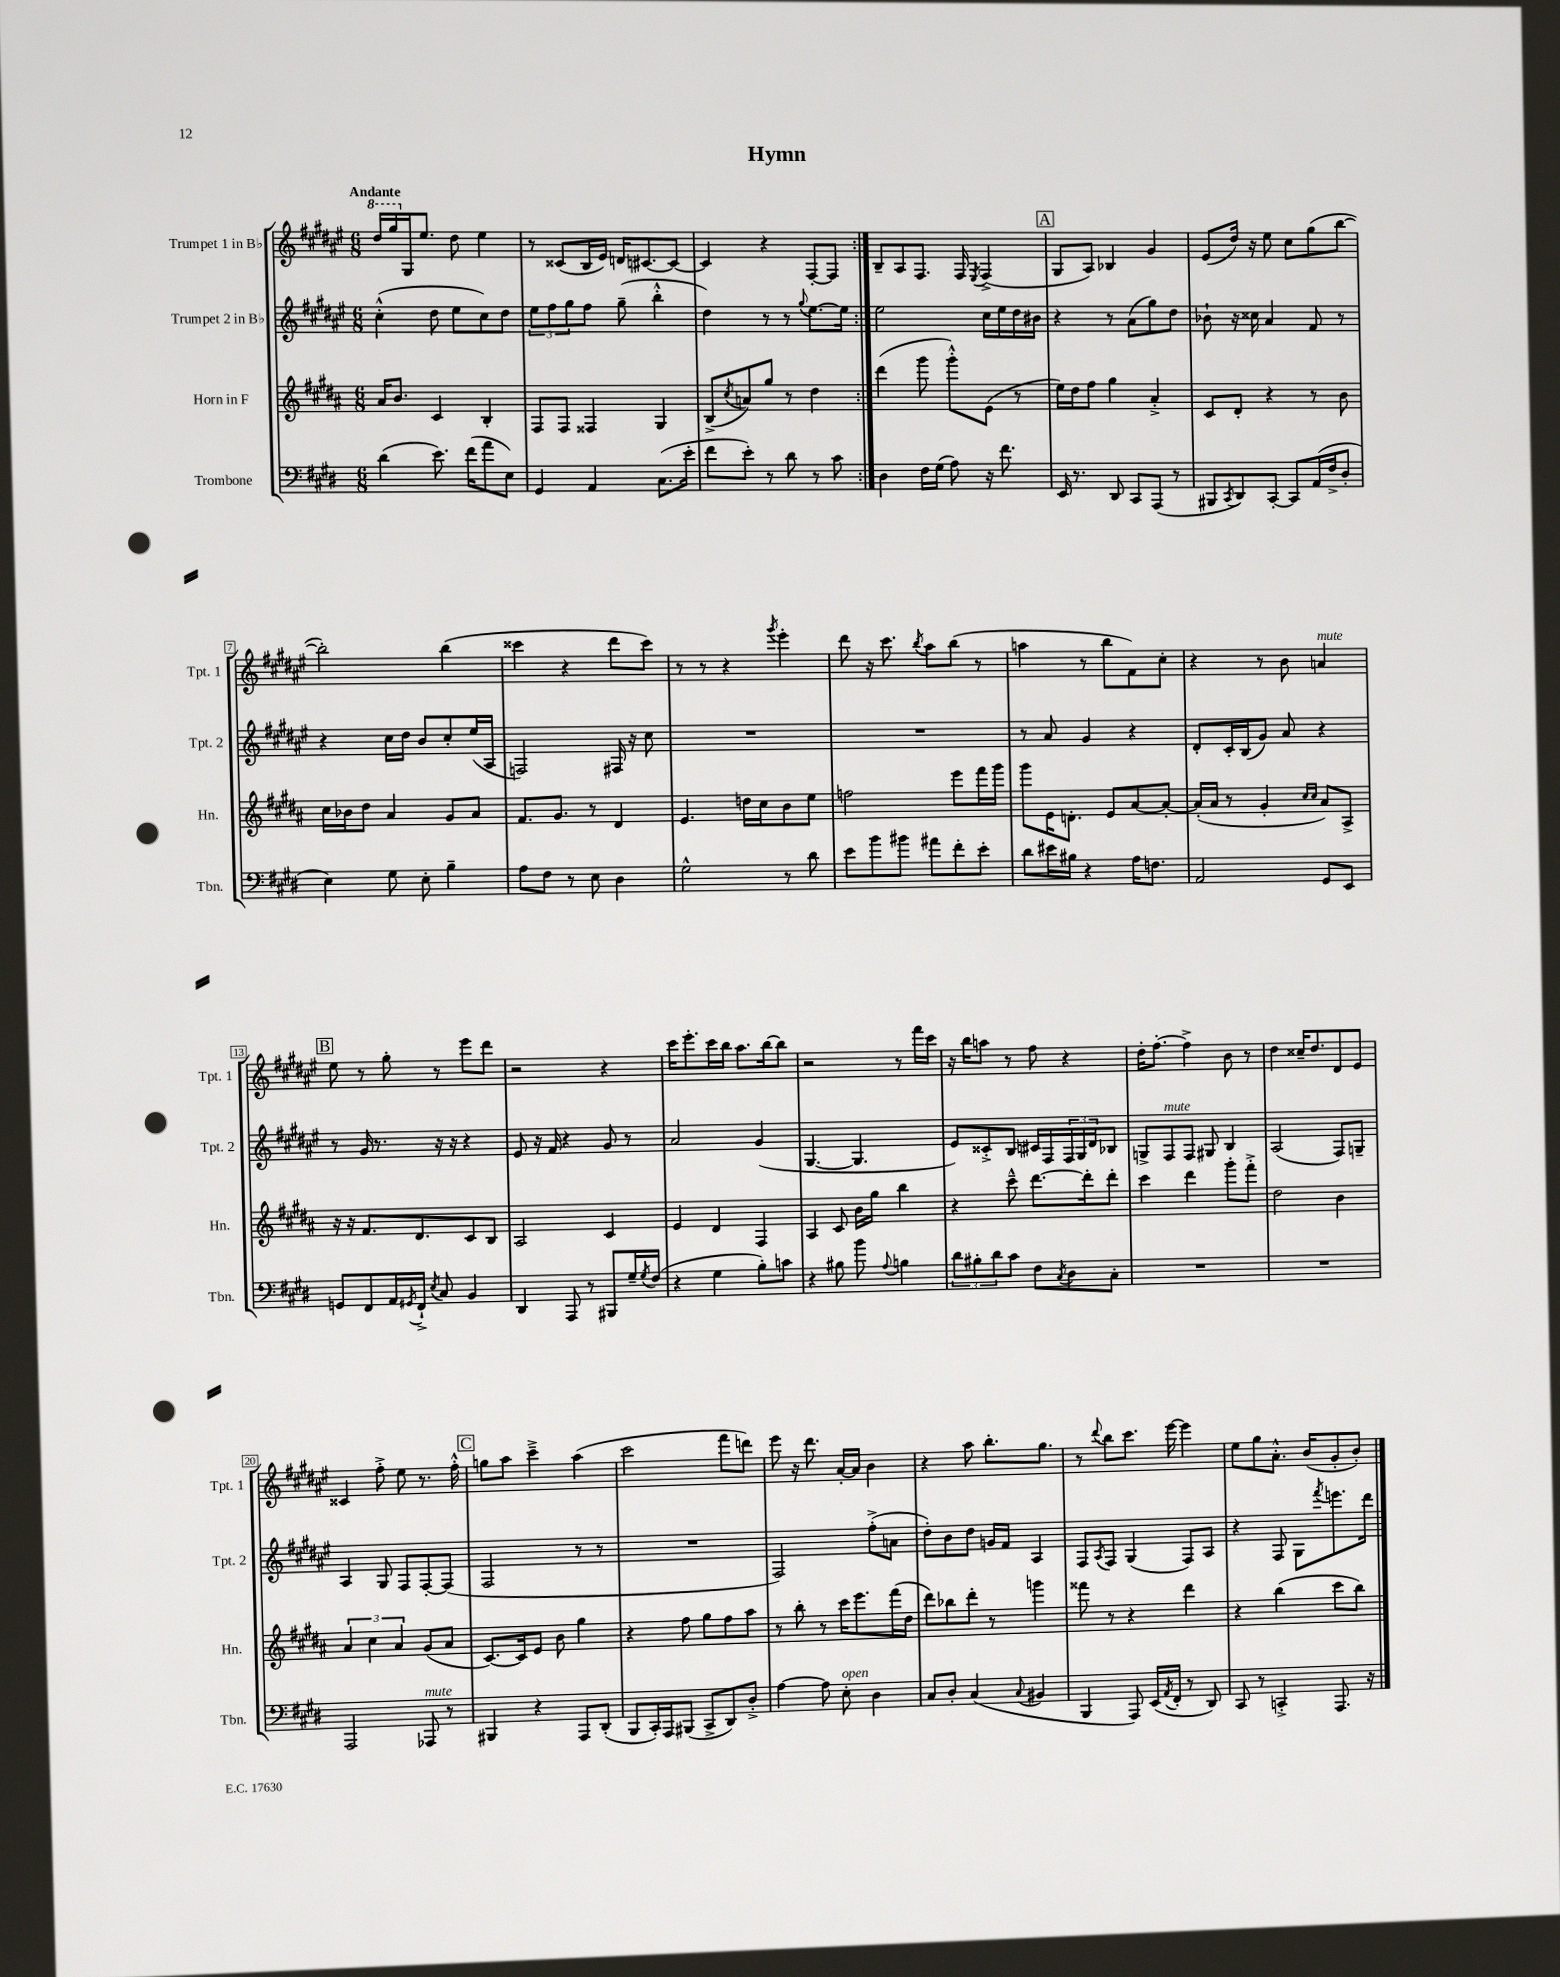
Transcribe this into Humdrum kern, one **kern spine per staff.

**kern	**kern	**kern	**kern
*staff4	*staff3	*staff2	*staff1
*clefF4	*clefG2	*clefG2	*clefG2
*k[f#c#g#d#]	*k[f#c#g#d#a#]	*k[f#c#g#d#a#e#]	*k[f#c#g#d#a#e#]
*M6/8	*M6/8	*M6/8	*M6/8
(4d#	16a#	(4cc#'^^	16ddd#
.	8.b	.	16ggg#
.	.	.	16G#
.	.	.	8.ee#
8.e)	4c#	8dd#	.
.	.	8ee#	8dd#
(16f#	.	.	.
8a	4B'	8cc#)	4ee#
8E)	.	8dd#	.
=	=	=	=
4GG#	8F#	12ee#	8r
.	.	12ff#	.
.	8F#	.	(8c##
.	.	12gg#	.
4AA	4F##	8ff#	16B
.	.	.	16e#)
.	.	(8gg#~	16d
.	.	.	[8.c#
(8.C#	4G#	4bb'^^	.
.	.	.	8c#_
16e'	.	.	.
=	=	=	=
8f#	(8B^	4dd#)	4c#]
.	8qcc#	.	.
8e')	8a)	.	.
8r	8gg#	8r	4r
8d#	8r	8r	.
.	.	8qqgg#	.
8r	4dd#	[8.ee#	[8F#'
8c#	.	.	8F#]
.	.	16ee#]	.
=:|!	=:|!	=:|!	=:|!
4D#	(4ddd#	2ee#	8B~
.	.	.	8A#
16F#	8ggg#	.	8.F#
(16G#	.	.	.
8A)	8ggg#'^^)	.	.
.	.	.	16F#
.	.	.	8qE#
16r	(8e	16cc#	(4F#^
8.f#	.	16ee#	.
.	8r	16dd#	.
.	.	16b#	.
=	=	=	=
16EE	16ee)	4r	8G#
8.r	16dd#	.	.
.	8ff#	.	8A#)
8DD#	4gg#	8r	4B-
8CC#	.	(8a#	.
(8AAA	4a#'^	8gg#)	4g#
8r	.	8dd#	.
=	=	=	=
8BBB#	8c#	8b-`	(8e#
8qCC#	.	.	.
8DD#)	8d#'	16r	16dd#)
.	.	16cc##	16r
[8CC#'	4r	4a#	8ee#
8CC#]	.	.	8cc#
(16AA	8r	8f#	(8gg#
16F#^	.	.	.
8D#'	8b	8r	[8bb
=	=	=	=
4E)	16cc#	4r	2bb'])
.	16b-	.	.
.	8dd#	.	.
8G#	4a#	16cc#	.
.	.	16dd#	.
8E'	.	8b	.
4B~	8g#	8cc#'	(4bb
.	8a#	(16ee#	.
.	.	16A#	.
=	=	=	=
8A	8.f#	2F)	4ccc##
8F#	.	.	.
.	8.g#	.	.
8r	.	.	4r
8E	8r	.	.
4D#	4d#	16F#	8ddd#
.	.	16r	.
.	.	8cc#	8ccc##)
=	=	=	=
2G#^^	4.e	2.r	8r
.	.	.	8r
.	.	.	4r
.	16dd	.	.
.	16cc#	.	.
.	.	.	8qggg#
8r	8b	.	4eee#'
8d#	8ee	.	.
=	=	=	=
8e	2ff	2.r	8ddd#
8b	.	.	16r
.	.	.	8.ccc#
8b#	.	.	.
.	.	.	8qbb
8a#	.	.	8aa#
8f#'	8eee	.	(8bb
8e'	16fff#	.	8r
.	16ggg#	.	.
=	=	=	=
8d#	8ggg#	8r	4aa
16e#	16e	8a#	.
16B#	8.d'	.	.
4r	.	4g#	8r
.	8e	.	8bb
16A	[8a#	4r	8f#)
8.F	.	.	.
.	8a#'_	.	8cc#'
=	=	=	=
2AA	(16a#']	8d#'	4r
.	16a#	.	.
.	8r	16c#'	.
.	.	(16B	.
.	4g#'	8g#)	8r
.	.	8a#	8b
.	16qqcc#	.	.
.	16qqcc#	.	.
8GG#	8a#)	4r	4a
8EE	8A#^	.	.
=	=	=	=
8GG	16r	8r	8ee#
.	16r	.	.
8FF#	8.f#	16g#	8r
.	.	8.r	.
16AA	.	.	8gg#'
8qGG#	.	.	.
16FF#`^	8.d#	.	.
8qE	.	.	.
8C#	.	16r	8r
.	.	16r	.
4BB	8c#	4r	8eee#
.	8B	.	8ddd#
=	=	=	=
4DD#	2A#	8e#	2r
.	.	16r	.
.	.	16f#	.
8AAA	.	4r	.
8r	.	.	.
8BBB#	4c#	8g#	4r
16G#~	.	8r	.
8qG#	.	.	.
(16F#	.	.	.
=	=	=	=
4r	4e	2a#	16ccc#
.	.	.	8.eee#'
4G#	4d#	.	16ccc#
.	.	.	16bb
.	.	.	8.aa#
8B')	4F#	(4g#	.
.	.	.	[16bb
8c	.	.	8bb]
=	=	=	=
4r	4A#	[4.G#	2r
8B#	8c#	.	.
8b	16b	4.G#]	.
.	16gg#	.	.
8qqA	.	.	.
4B	4bb	.	8r
.	.	.	16fff#
.	.	.	16ccc#
=	=	=	=
12d#	4r	8e#)	16r
.	.	.	16bb
12B#'	.	.	.
.	.	8c##'^	8aa
12d#	.	.	.
8c#	8ccc#~^^	8B	8r
8F#	[8.ddd#	16c#	8ff#
.	.	16F#	.
8qC#	.	.	.
8D#	.	24F#	4r
.	.	24G#	.
.	16ddd#']	.	.
.	.	24d#	.
8C#'	8ddd#'	8B-	.
=	=	=	=
2.r	4ccc#	8G^	16dd#'
.	.	.	[8.ff#'
.	.	8F#	.
.	4ddd#	8F#	4ff#^]
.	.	8G#	.
.	8ggg#'	4B	8b
.	8fff#'^	.	8r
=	=	=	=
2.r	2dd#	(2A#	4dd#
.	.	.	16cc##~
.	.	.	8.dd#
.	4b	8F#)	8d#
.	.	8G~	8e#
=	=	=	=
2AAA	6a#	4A#	4c##
.	6cc#	.	.
.	.	8G#	8ff#'^
.	6a#	.	.
.	.	8F#	8ee#
8AAA-	(8g#	[8F#'	8.r
8r	8a#	(8F#]	.
.	.	.	16ff#'^^
=	=	=	=
4BBB#	[8.c#)	2F#	8gg
.	.	.	8aa#
.	16c#]	.	.
4r	8e	.	4ccc#~^
.	8b	.	.
8AAA	4gg#	8r	(4aa#
(8DD#'	.	8r	.
=	=	=	=
8BBB	4r	2.r	2ccc#
16CC#')	.	.	.
16AAA	.	.	.
(8BBB#	8ff#	.	.
8CC#^	8gg#	.	.
8DD#)	8ff#	.	8fff#
8D#'^	8aa#	.	8ddd)
=	=	=	=
[4A	8r	2F#)	8eee#
.	8bb'	.	16r
.	.	.	8.ddd#
8A]	8r	.	.
8E'	16ccc#	.	[16a#'
.	8.eee	.	16a#]
4D#	.	(8ff#'^	4b
.	(16fff#	8a	.
.	16dd#	.	.
=	=	=	=
8C#	8ddd#)	8dd#')	4r
8D#'	8bb-	8b	.
(4C#	8ddd#'	8dd#	8aa#
.	8r	16g	8.bb'
.	.	16f#	.
8qqC#	.	.	.
4BB#	4ggg	4A#	.
.	.	.	8.gg#
=	=	=	=
4BBB	8fff##	8F#	8r
.	.	8qA#	8qqddd#
.	8r	8F#	8bb
8AAA)	4r	(4G#	8.ccc#
(16EE	.	.	.
8qAA	.	.	.
16FF#'	.	.	[16eee#
8r	4ddd#	8F#)	4eee#]
8DD#)	.	8A#	.
=	=	=	=
8CC#	4r	4r	8ee#
8r	.	.	8gg#
4CC'^	(4bb	8F#	8.a#'^^
.	.	8G#	.
.	.	.	(16b
.	.	8qfff#	.
8.AAA	8ccc#	8.eee	8g#'
.	8bb)	.	8b')
16r	.	16ddd#	.
==	==	==	==
*-	*-	*-	*-
